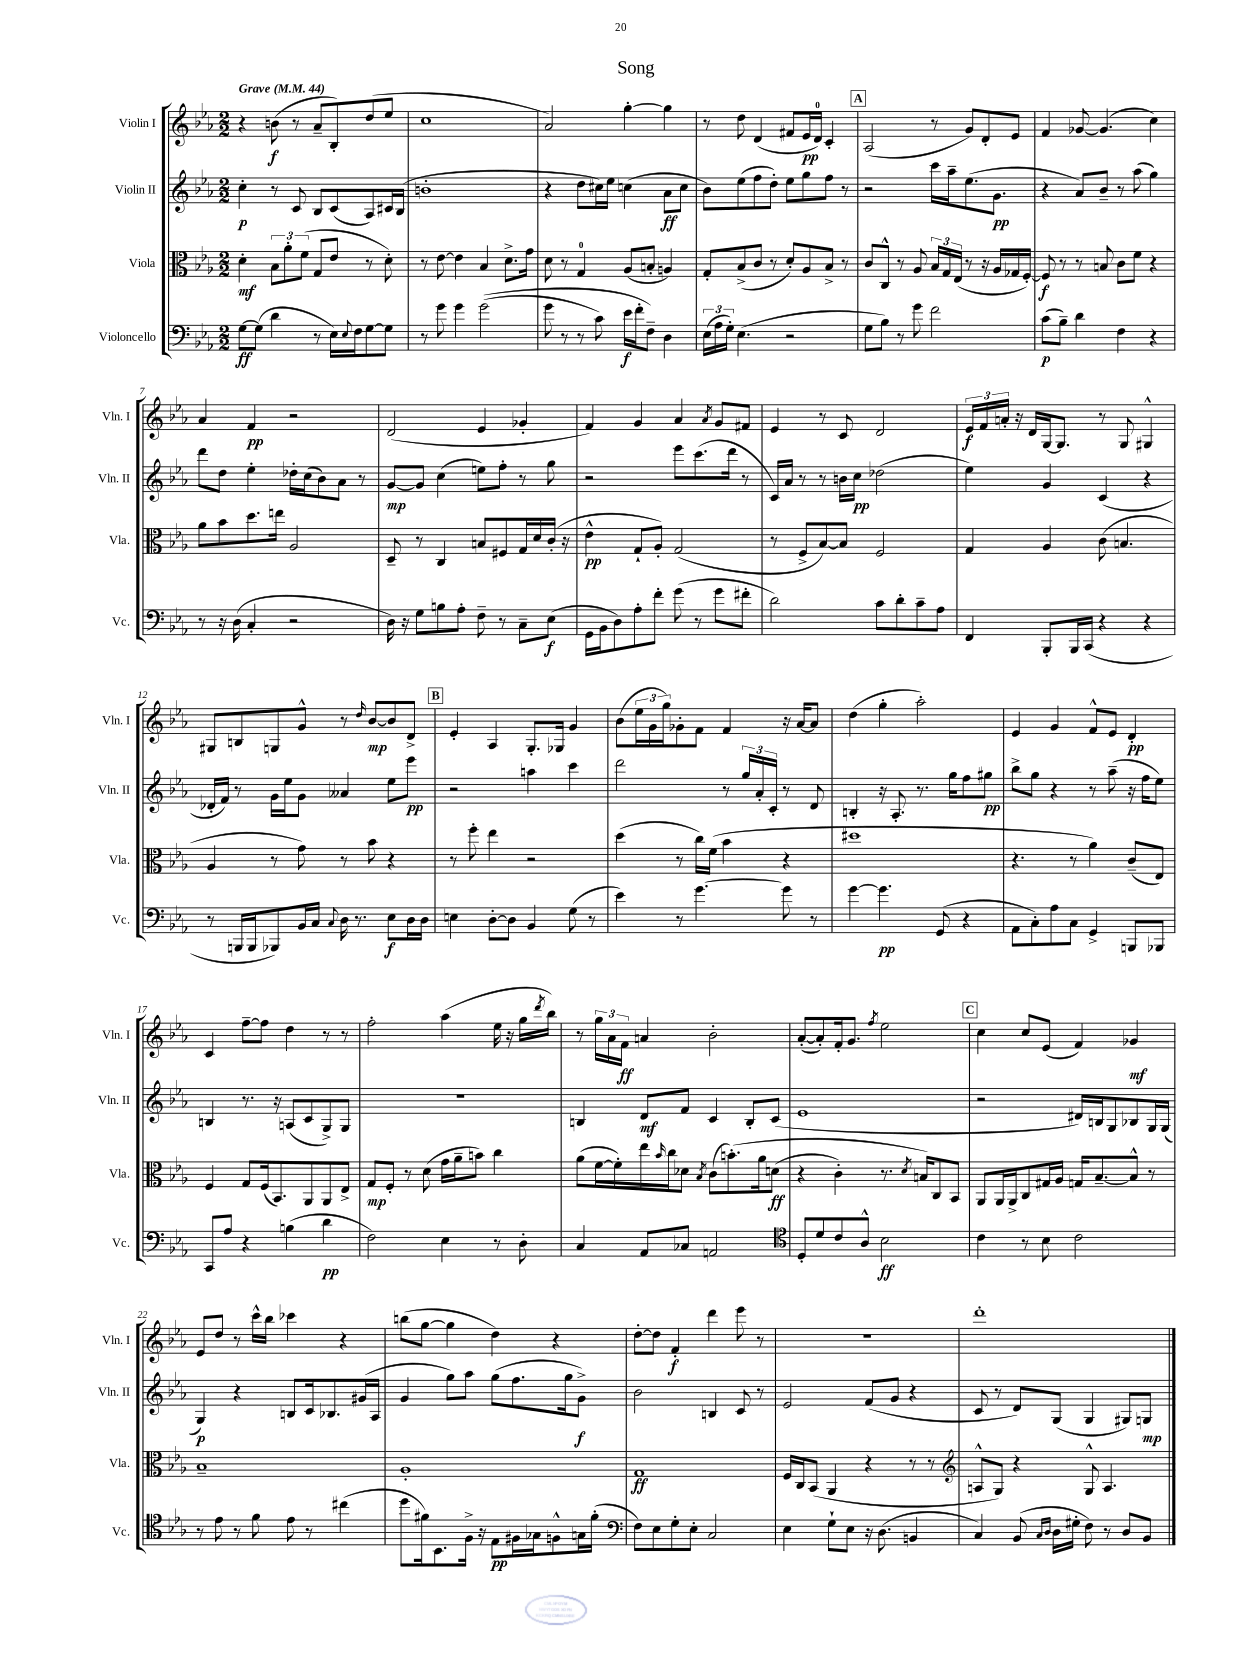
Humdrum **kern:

**kern	**kern	**kern	**kern
*staff4	*staff3	*staff2	*staff1
*clefF4	*clefC3	*clefG2	*clefG2
*k[b-e-a-]	*k[b-e-a-]	*k[b-e-a-]	*k[b-e-a-]
*M2/2	*M2/2	*M2/2	*M2/2
*MM44	*MM44	*MM44	*MM44
[8G	4d'	4cc'	4r
(8G]	.	.	.
4d	12B-	8r	(8b
.	12a-'	.	.
.	.	8c	8r
.	(12f	.	.
8r	8G	8B-	8a-~
16E-)	8e-	(8c	8B-')
8qqE-	.	.	.
16F	.	.	.
[8G	8r	8A-)	(8dd
8G]	8d')	16c#	8ee-
.	.	(16B-	.
=	=	=	=
8r	8r	1b'	1cc
8g	[8e-	.	.
4g	4e-]	.	.
&((2g	4B-	.	.
.	8.d^	.	.
.	16g	.	.
=	=	=	=
8g	8d	4r	2a-)
8r	8r	.	.
8r	4G	8dd	.
8c)	.	16cc#)	.
.	.	16ee-	.
16e-	(8A-	(4cc	[4gg'
16f'	.	.	.
8F~&)	8B'	.	.
4D	4A)	8a-	4gg]
.	.	8cc	.
=	=	=	=
(24E-	8G'	8b-)	8r
24A-	.	.	.
24G')	.	.	.
(4.E-	(8B-^	(8ee-	8dd
.	8c	8ff	(4d
.	8r	8dd')	.
2r	8d')	8ee-	8f#
.	8A-	8gg	16e-
.	.	.	16d)
.	8B-^	8ff	4c'
.	8r	8r	.
=	=	=	=
8G	8c	2r	(2A-
8B-)	8C^^	.	.
8r	8r	.	.
8g	8A-	.	.
2f	24B-	16ccc	8r
.	24G	.	.
.	.	16aa-~	.
.	(24E-	.	.
.	8r	(8.ee-	8g)
.	16r	.	8d'
.	16A-	8.g	.
.	16G-	.	8e-
.	[16F')	.	.
=	=	=	=
(8c	8F]	4r	4f
8B-~)	8r	.	.
4d	8r	8a-)	[8g-
.	8B	8b-~	(4.g-]
4F	8c	8r	.
.	8f	(8aa-	.
4r	4r	4gg)	4cc)
=	=	=	=
8r	8a-	8ddd	4a-
16r	8b-	8dd	.
(16D	.	.	.
4C'	8.dd	4ee-'	4f
.	16ee	.	.
2r	2A-	16dd-'	2r
.	.	(16cc	.
.	.	8b-)	.
.	.	8a-	.
.	.	8r	.
=	=	=	=
16D)	8D~	[8g	(2d
16r	.	.	.
8G	8r	8g]	.
8B	4C	(4cc	.
8A-'	.	.	.
8F~	8B	8ee)	4e-
8r	8F#	8ff'	.
8C~	16G	8r	4g-'
.	16d	.	.
(8E-	(16c'	8gg	.
.	16r	.	.
=	=	=	=
16GG	4e-^^	2r	4f)
16BB-	.	.	.
8D)	.	.	.
8A-'	8G`	.	4g
8f'	8A-')	.	.
(8g	(2G	8eee-	4a-
8r	.	(8.ccc	.
.	.	.	8qa-
8g	.	.	8g
.	.	16ddd	.
8f#'	.	8r	8f#
=	=	=	=
2d)	8r	16c)	4e-
.	.	16a-	.
.	8F^	8r	.
.	[8B-)	8r	8r
.	8B-]	16b	8c
.	.	16cc	.
8c	2F	(2dd-	2d
8d'	.	.	.
8c~	.	.	.
8A-	.	.	.
=	=	=	=
4FF	4G	4ee-)	24e-
.	.	.	24f
.	.	.	24a'
.	.	.	16r
.	.	.	16d
8BBB-'	4A-	4g	[16G
.	.	.	8.G]
16BBB-	.	.	.
(16CC	.	.	.
4r	(8c	(4c	8r
.	4.B	.	8G
4r	.	4r	4G#^^
=	=	=	=
8r	4A-	16d-'	8G#
.	.	16f)	.
16BBB	.	8r	8B
16BBB	.	.	.
8BBB-)	8r	16g	8G
.	.	16ee-	.
16BB-	8g)	8g	8g^^
16C	.	.	.
8qqC	.	.	.
16D	8r	4a--	8r
8.r	.	.	.
.	.	.	16qqdd
.	8b-	.	[8b-
8E-	4r	8ee-	8b-]
16D	.	8eee-	8d^
16D	.	.	.
=	=	=	=
4E	8r	2r	4e-'
.	8ff'	.	.
[8D'	4ee-	.	4A-
8D]	.	.	.
4BB-	2r	4aa	8.G'
.	.	.	16G-
(8G	.	4ccc	4g
8r	.	.	.
=	=	=	=
4e-)	(4dd	2ddd	(8b-
.	.	.	24ee-
.	.	.	24g
.	.	.	24gg)
8r	8r	.	8g-'
[4.g	16cc)	.	8f
.	(16f	.	.
.	4b-	8r	4f
.	.	24gg	.
.	.	24a-'	.
.	.	24c'	.
8g]	4r	8r	16r
.	.	.	[16a-
8r	.	8d	8a-]
=	=	=	=
[4g	1dd#	4B'	(4dd
4.g]	.	16r	4gg'
.	.	8.A-'	.
.	.	8.r	2aa-')
(8GG	.	.	.
.	.	16gg	.
4r	.	8ff	.
.	.	8gg#	.
=	=	=	=
8AA-	4.r	8bb-^	4e-
8C')	.	8gg	.
8A-	.	4r	4g
8C	8r	.	.
4GG^	4a-)	8r	8f^^
.	.	(8aa-~	8e-
8BBB	(8c~	16r	4d'
.	.	16ff	.
8BBB-	8E-)	8ee-)	.
=	=	=	=
8CC	4F	4B	4c
8A-	.	.	.
4r	8G	8.r	[8ff~
.	(16F	.	8ff]
.	8.BB-)	16r	.
(4B	.	(8A	4dd
.	8AA-	8c	.
4d	8AA-	8G^)	8r
.	8E-^	8G	8r
=	=	=	=
2F)	8G	1r	2ff'
.	8F'	.	.
.	8r	.	.
.	(8d	.	.
4E-	16g	.	(4aa-
.	16a-~	.	.
.	8b)	.	.
8r	4cc	.	16ee-
.	.	.	16r
8D'	.	.	16gg
.	.	.	8qddd
.	.	.	16bb-)
=	=	=	=
4C	(8a-	4B	8r
.	[16f	.	24gg
.	.	.	24a-
.	16f'])	.	.
.	.	.	24f
8AA-	16ee-	8d	4a
.	16qqb-	.	.
.	16cc	.	.
8C-	8d-	8f	.
.	8qB-	.	.
2AA	(8c	4c	2b-'
.	&(8.b')	.	.
.	.	8B'	.
.	16a-	.	.
.	(8d	(8c	.
=	=	=	=
*clefC4	*	*	*
8D'	4r	1e-	([8a-'
8d	.	.	8a-'])
8c	4c')	.	16f'
.	.	.	8.g
8A-^^	.	.	.
.	.	.	8qff
2B-	8.r	.	2ee-
.	8qd	.	.
.	16B&)	.	.
.	8C	.	.
.	8BB-	.	.
=	=	=	=
4c	8AA-	2r	4cc
.	16AA-	.	.
.	16AA-^	.	.
8r	8C	.	8cc
8B-	16G#	.	(8e-
.	16A-	.	.
2c	16G	16d#)	4f)
.	[8.B-~	16B	.
.	.	8G	.
.	8B-^^]	8B-	4g-
.	8r	16G	.
.	.	(16G	.
=	=	=	=
8r	1B-~	4G)	8e-
8e-	.	.	8dd
8r	.	4r	8r
8f	.	.	16ccc^^
.	.	.	16bb-
8e-	.	8B	4ccc-
8r	.	16c	.
.	.	8.B-	.
(4cc#	.	.	4r
.	.	(16g#	.
.	.	16A-	.
=	=	=	=
8dd	1A-'	4g	(8bb
16f#)	.	.	[8gg
8.BB-	.	.	.
.	.	8gg)	4gg]
16F^	.	8aa-	.
16r	.	.	.
8E-	.	(8gg	4dd)
16F#	.	8.ff	.
16G-	.	.	.
8F^^	.	.	4r
.	.	16gg	.
16G	.	8g^)	.
(16f#'	.	.	.
=	=	=	=
*clefF4	*	*	*
8F)	1G	2b-	[8dd'
8E-	.	.	8dd]
8G'	.	.	4f'
8E-'	.	.	.
2C	.	4B	4ddd
.	.	8c	8eee-
.	.	8r	8r
=	=	=	=
4E-	16F	2e-	1r
.	16C	.	.
.	(8BB-	.	.
8G`	4AA-	.	.
8E-	.	.	.
16r	4r	(8f	.
(8.D	.	.	.
.	.	8g	.
4BB	8r	4r	.
.	8r	.	.
=	=	=	=
*	*clefG2	*	*
4C)	8A^^	8c	1ddd'
.	8G)	8r	.
(8BB-	4r	8d)	.
16qqC	.	.	.
16qqD	.	.	.
16D	.	(8G	.
16G#'	.	.	.
8F)	8G^^	4G	.
8r	4.A	.	.
8D	.	8G#)	.
8BB-	.	8G	.
==	==	==	==
*-	*-	*-	*-
